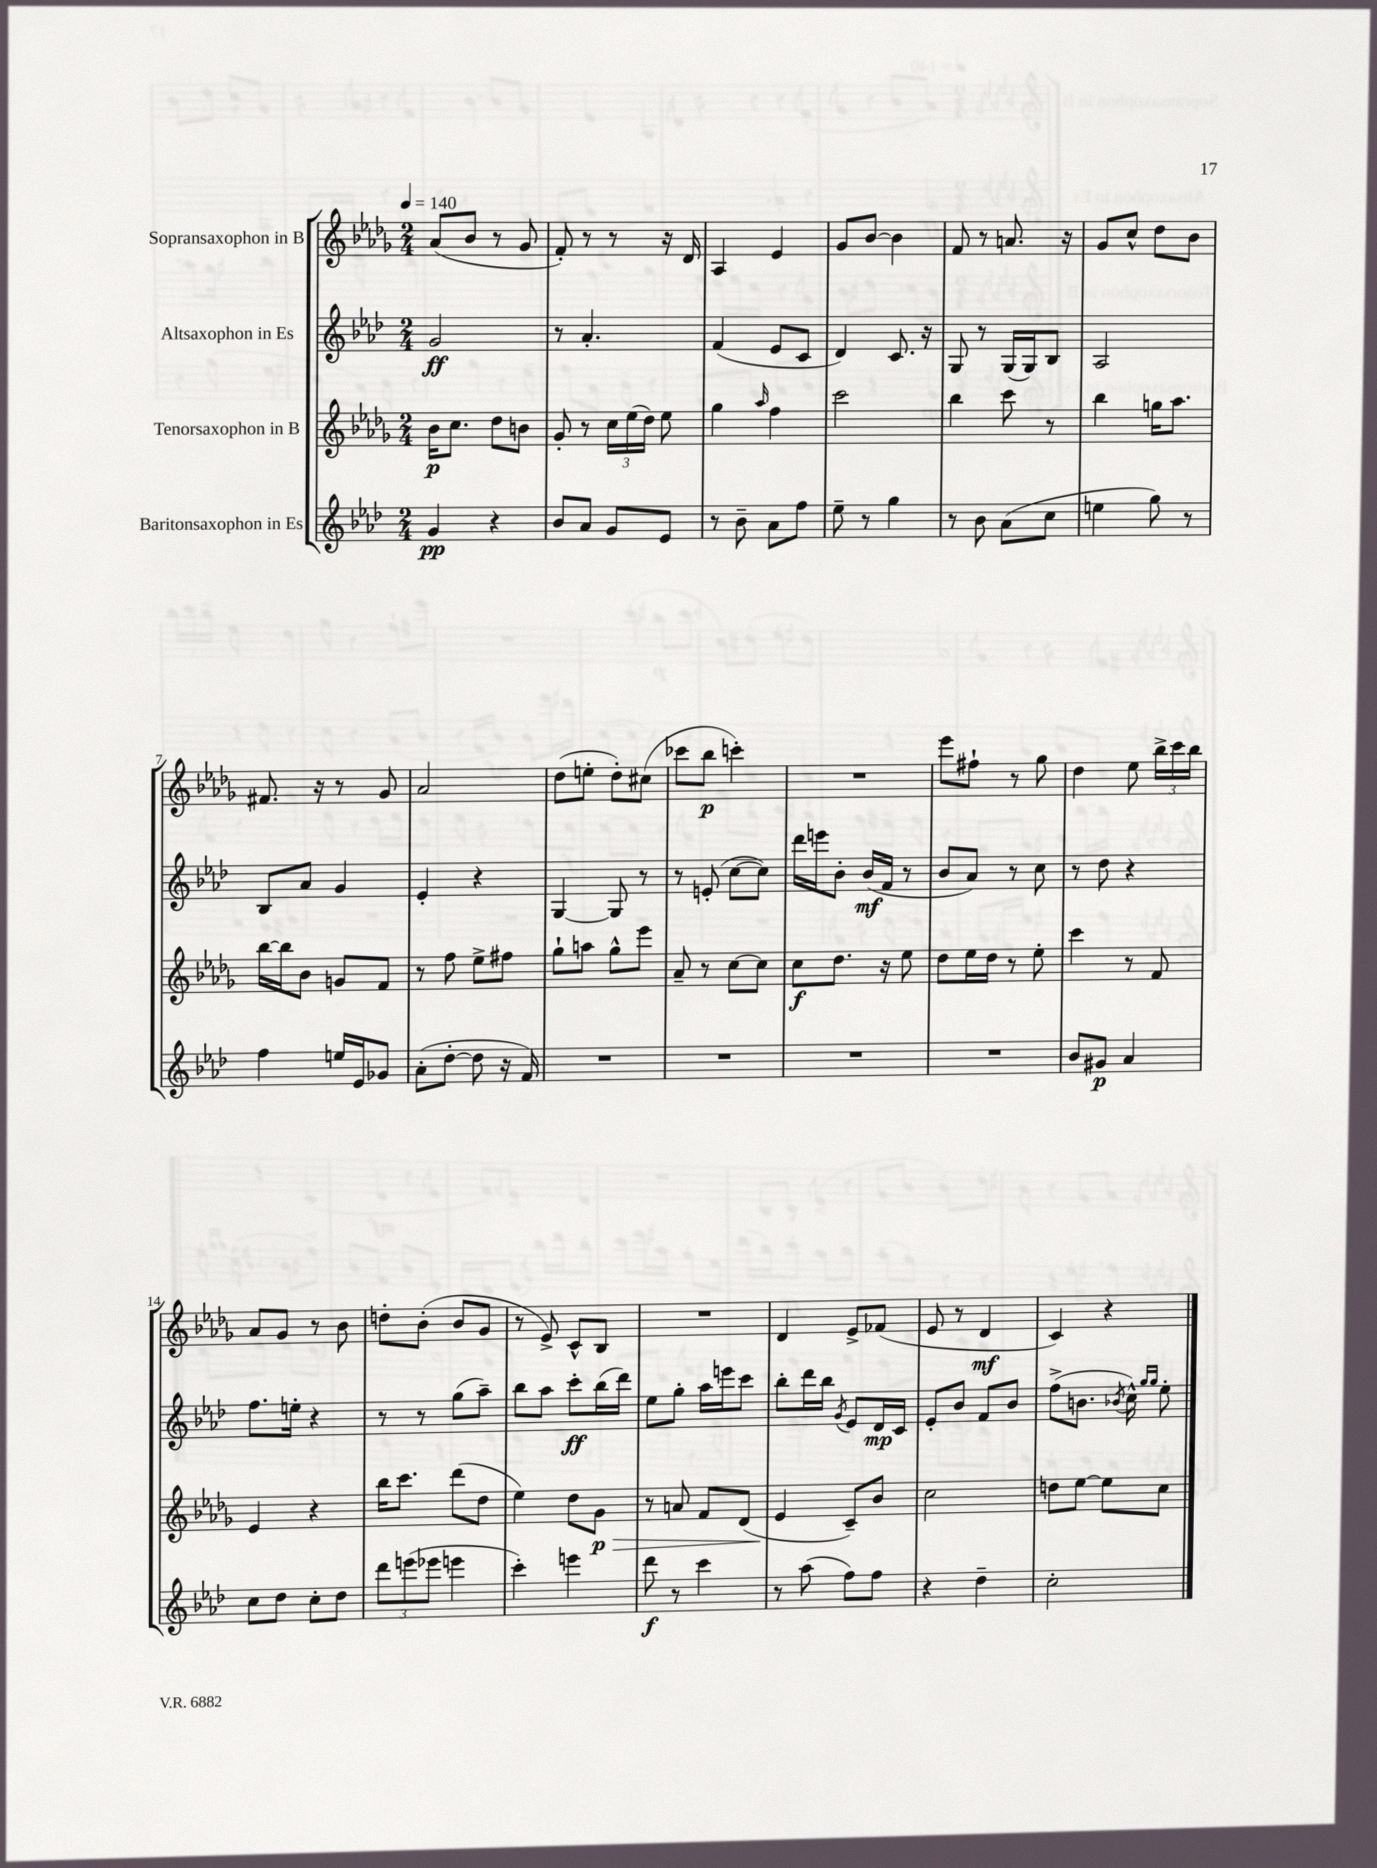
<<
\new StaffGroup <<
\new Staff = "s0" \with { instrumentName = "Sopransaxophon in B" } {
    \clef treble \key des \major \numericTimeSignature \time 2/4 \tempo 4 = 140
    \autoBeamOff aes'8[( bes'8] r8 ges'8 |
    f'8-.) r8 r8 r16 des'16 |
    aes4 ees'4 |
    ges'8[ bes'8]~ bes'4 |
    f'8 r8 a'8. r16 |
    ges'8[ c''8]-^ des''8[ bes'8] |
    fis'8. r16 r8 ges'8 |
    aes'2 |
    des''8[( e''8]-. des''8[-.) cis''8]( |
    ces'''8[ bes''8]\p c'''4-.) |
    R2 |
    ees'''8[ fis''8]-! r8 ges''8 |
    des''4 ees''8 \tuplet 3/2 { bes''16[-> c'''16 bes''16] } |
    aes'8[ ges'8] r8 bes'8 |
    d''8[-. bes'8]-.( bes'8[ ges'8] |
    r8 ees'8->) c'8[-^ bes8] |
    R2 |
    des'4 ees'8[-> fes'8]( |
    ees'8 r8 des'4\mf |
    c'4) r4 \bar "|." |
}
\new Staff = "s1" \with { instrumentName = "Altsaxophon in Es" } {
    \clef treble \key aes \major \numericTimeSignature \time 2/4
    \autoBeamOff g'2\ff |
    r8 aes'4.-. |
    f'4( ees'8[ c'8] |
    des'4) c'8. r16 |
    g8 r8 g16[( g16) bes8] |
    aes2 |
    bes8[ aes'8] g'4 |
    ees'4-. r4 |
    g4~ g8 r8 |
    r8 e'8-.( c''8[~ c''8]) |
    des'''16[ e'''16 bes'8]-. bes'16[\mf( f'16] r8 |
    bes'8[ aes'8]) r8 c''8 |
    r8 des''8 r4 |
    f''8.[ e''16]-. r4 |
    r8 r8 g''8[( aes''8]--) |
    bes''8[ aes''8] c'''8[-.\ff bes''16( des'''16]) |
    ees''8[ g''8]-. aes''16[ e'''16 c'''8] |
    bes''8[-. des'''16 bes''16] \acciaccatura { g'8 } ees'8[ des'16\mp c'16] |
    ees'8[-. bes'8] f'8[ bes'8] |
    f''8[->( b'8.] \acciaccatura { bes'8 } c''16-^) \grace { g''16[ g''16] } ees''8-. \bar "|." |
}
\new Staff = "s2" \with { instrumentName = "Tenorsaxophon in B" } {
    \clef treble \key des \major \numericTimeSignature \time 2/4
    \autoBeamOff bes'16[\p c''8.] des''8[ b'8] |
    ges'8-. r8 \tuplet 3/2 { c''16[ ees''16( des''16]) } ees''8 |
    ges''4 \grace { aes''16 } f''4 |
    c'''2 |
    bes''4 c'''8 r8 |
    bes''4 g''16[ aes''8.] |
    bes''16[~ bes''16 bes'8] g'8[ f'8] |
    r8 f''8 ees''8[-> fis''8] |
    ges''8[-! a''8] ges''8[-^ ees'''8] |
    aes'8-- r8 c''8[~ c''8] |
    c''8[\f des''8.] r16 ees''8 |
    des''8[ ees''16 des''16] r8 ees''8-. |
    c'''4 r8 f'8 |
    ees'4 r4 |
    bes''16[ c'''8.] des'''8[( des''8] |
    ees''4) des''8[ ges'8]\p\> |
    r8 a'8 f'8[ des'8]( |
    ees'4\! c'8[--) bes'8] |
    c''2 |
    d''8[ ees''8]~ ees''8[ c''8] \bar "|." |
}
\new Staff = "s3" \with { instrumentName = "Baritonsaxophon in Es" } {
    \clef treble \key aes \major \numericTimeSignature \time 2/4
    \autoBeamOff g'4\pp r4 |
    bes'8[ aes'8] g'8[ ees'8] |
    r8 bes'8-- aes'8[ f''8] |
    ees''8-- r8 g''4 |
    r8 bes'8 aes'8[( c''8] |
    e''4 g''8) r8 |
    f''4 e''16[ ees'16 ges'8] |
    aes'8[-.( des''8]~-. des''8 r16 f'16) |
    R2 |
    R2 |
    R2 |
    R2 |
    bes'8[ gis'8]\p aes'4 |
    c''8[ des''8] c''8[-. des''8] |
    \tuplet 3/2 { des'''8[ e'''8( ees'''8] } e'''4 |
    c'''4-.) e'''4 |
    des'''8\f r8 c'''4 |
    r8 aes''8( f''8[) f''8] |
    r4 des''4-- |
    c''2-. \bar "|." |
}
>>
>>
